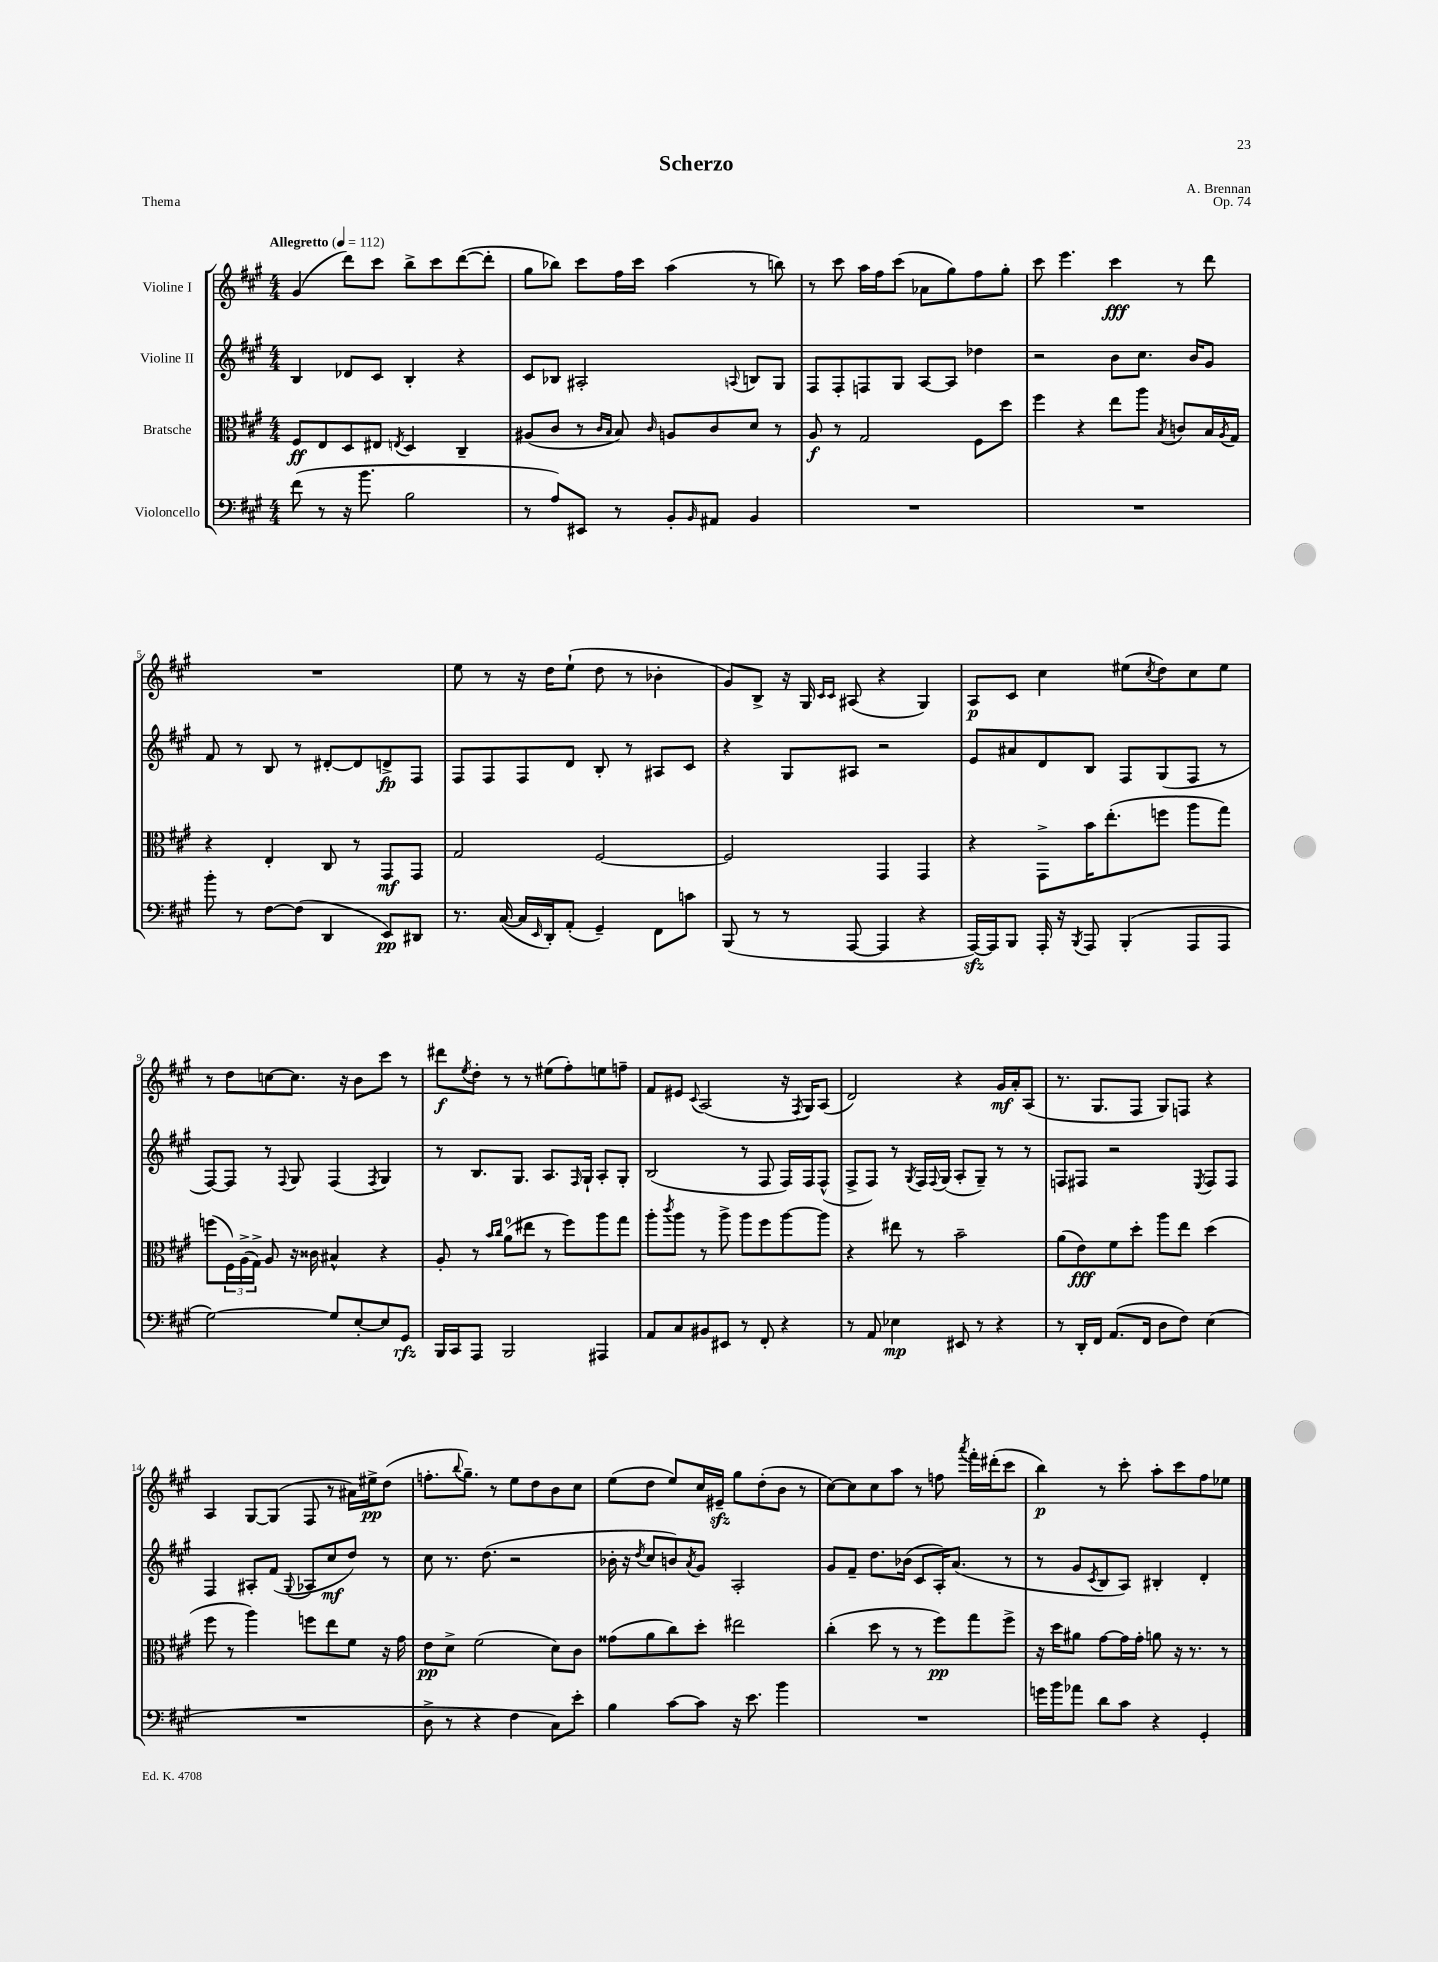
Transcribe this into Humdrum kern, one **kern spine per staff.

**kern	**dynam	**kern	**dynam	**kern	**dynam	**kern	**dynam
*part4	*part4	*part3	*part3	*part2	*part2	*part1	*part1
*staff4	*staff4	*staff3	*staff3	*staff2	*staff2	*staff1	*staff1
*I"Violoncello	*	*I"Bratsche	*	*I"Violine II	*	*I"Violine I	*
*clefF4	*	*clefC3	*	*clefG2	*	*clefG2	*
*k[f#c#g#]	*	*k[f#c#g#]	*	*k[f#c#g#]	*	*k[f#c#g#]	*
*M4/4	*	*M4/4	*	*M4/4	*	*M4/4	*
*MM112	*	*MM112	*	*MM112	*	*MM112	*
=1	=1	=1	=1	=1	=1	=1	=1
!	!	!	!	!	!	!LO:TX:a:B:t=Allegretto	!
(8f#\	.	8F#/L	ff	4B/	.	(4g#/	.
8r	.	8E/	.	.	.	.	.
16r	.	8D/	.	8d-X/L	.	8ddd\L)	.
8.b\	.	.	.	.	.	.	.
.	.	8E#X/J	.	8c#/J	.	8ccc#\J	.
.	.	8qEn/	.	.	.	.	.
2B\	.	4D/	.	4B'/	.	8bb^\L	.
.	.	.	.	.	.	8ccc#\	.
.	.	4C#~/	.	4r	.	([8ddd\	.
.	.	.	.	.	.	8ddd'\J]	.
=2	=2	=2	=2	=2	=2	=2	=2
8r	.	(8A#X/L	.	8c#/L	.	8gg#\L	.
8A/L)	.	8c#/J	.	8B-X/J	.	8bb-X\J)	.
8EE#X/J	.	8r	.	2A#X'/	.	8ccc#\L	.
.	.	16qqc#/LL	.	.	.	.	.
.	.	16qqB/JJ	.	.	.	.	.
8r	.	8B/)	.	.	.	16ff#\L	.
.	.	.	.	.	.	16ccc#\JJ	.
.	.	16qqc#/	.	.	.	.	.
8BB'/L	.	8An/L	.	.	.	(4aa\	.
16qqBB/	.	.	.	.	.	.	.
8AA#X/J	.	8c#/	.	.	.	.	.
.	.	.	.	8qqAn/	.	.	.
4BB/	.	8d/J	.	8Bn/L	.	8r	.
.	.	8r	.	8G#/J	.	8bbn\)	.
=3	=3	=3	=3	=3	=3	=3	=3
1r	.	8A/	f	8F#/L	.	8r	.
.	.	8r	.	8F#'/	.	8ccc#\	.
.	.	2G#/	.	8Fn/	.	16aa\LL	.
.	.	.	.	.	.	16ff#\J	.
.	.	.	.	8G#/J	.	(8ccc#\J	.
.	.	.	.	[8A/L	.	8a-X\L	.
.	.	.	.	8A/J]	.	8gg#\)	.
.	.	8F#\L	.	4dd-X\	.	8ff#\	.
.	.	8dd\J	.	.	.	8gg#'\J	.
=4	=4	=4	=4	=4	=4	=4	=4
1r	.	4ff#\	.	2r	.	8ccc#\	.
.	.	.	.	.	.	4.eee\	.
.	.	4r	.	.	.	.	.
.	.	8ee\L	.	8b\L	.	4ccc#\	fff
.	.	8aa\J	.	8.cc#\J	.	.	.
.	.	8qB/	.	.	.	.	.
.	.	8cn/L	.	.	.	8r	.
.	.	.	.	16b/KL	.	.	.
.	.	16B/L	.	8g#/J	.	8ddd\	.
.	.	8qA/	.	.	.	.	.
.	.	16G#/JJ	.	.	.	.	.
!!LO:LB:g=z
=5	=5	=5	=5	=5	=5	=5	=5
8b'\	.	4r	.	8f#/	.	1r	.
8r	.	.	.	8r	.	.	.
[8F#\L	.	4E'/	.	8B/	.	.	.
(8F#\J]	.	.	.	8r	.	.	.
4DD/	.	8C#/	.	[8d#X'/L	.	.	.
.	.	8r	.	8d#/]	.	.	.
8EE/L)	pp	8GG#/L	mf	8dn^/	fp	.	.
8DD#X/J	.	8GG#/J	.	8F#/J	.	.	.
=6	=6	=6	=6	=6	=6	=6	=6
8.r	.	2G#/	.	8F#/L	.	8ee\	.
.	.	.	.	8F#/	.	8r	.
([16C#/	.	.	.	.	.	.	.
16C#/LL]	.	.	.	8F#/	.	16r	.
16qqEE/	.	.	.	.	.	.	.
16DD'/J)	.	.	.	.	.	16dd\KL	.
(8AA'/J	.	.	.	8d/J	.	(8ee`\J	.
4GG#~/)	.	[2F#/	.	8B'/	.	8dd\	.
.	.	.	.	8r	.	8r	.
8FF#\L	.	.	.	8A#X/L	.	4b-X'\	.
8cn\J	.	.	.	8c#/J	.	.	.
=7	=7	=7	=7	=7	=7	=7	=7
(8BBB/	.	2F#/]	.	4r	.	8g#/L)	.
8r	.	.	.	.	.	8B^/J	.
8r	.	.	.	8G#/L	.	16r	.
.	.	.	.	.	.	16G#/	.
.	.	.	.	.	.	16qqc#/LL	.
.	.	.	.	.	.	16qqc#/JJ	.
[8AAA/	.	.	.	8A#X/J	.	(8A#X/	.
4AAA/]	.	4GG#/	.	2r	.	4r	.
4r	.	4GG#/	.	.	.	4G#/)	.
=8	=8	=8	=8	=8	=8	=8	=8
[16AAAzz/LL)	.	4r	.	8e/L	.	8A/L	p
16AAA/J]	.	.	.	.	.	.	.
8BBB/J	.	.	.	8a#X/	.	8c#/J	.
16AAA'/	.	8GG#^\L	.	8d/	.	4cc#\	.
16r	.	.	.	.	.	.	.
8qBBB/	.	.	.	.	.	.	.
8AAA/	.	16b\K	.	8B/J	.	.	.
.	.	(8.ee'\	.	.	.	.	.
(4BBB'/	.	.	.	8F#/L	.	(8ee#X\L	.
.	.	.	.	.	.	8qcc#/	.
.	.	8ffn\J	.	(8G#/	.	8dd\)	.
8AAA/L	.	8aa\L	.	8F#/J	.	8cc#\	.
8AAA/J	.	8gg#\J)	.	8r	.	8ee#\J	.
!!LO:LB:g=z
=9	=9	=9	=9	=9	=9	=9	=9
[2G#\)	.	(8ffn\L	.	[8F#/L)	.	8r	.
.	.	24F#\L)	.	8F#/J]	.	8dd\L	.
.	.	(24A^\	.	.	.	.	.
.	.	24G#^\JJ)	.	.	.	.	.
.	.	8A/	.	8r	.	[8ccn\	.
.	.	.	.	8qqF#/	.	.	.
.	.	16r	.	8G#/	.	8.cc\J]	.
.	.	16c##X\	.	.	.	.	.
8G#/L]	.	4B#X^^/	.	(4F#/	.	.	.
.	.	.	.	.	.	16r	.
[8E'/	.	.	.	.	.	8b\L	.
.	.	.	.	8qF#/	.	.	.
8E/]	.	4r	.	4G#/)	.	8ccc#\J	.
8GG#/J	rfz	.	.	.	.	8r	.
=10	=10	=10	=10	=10	=10	=10	=10
16BBB/LL	.	8A'/	.	8r	.	8ddd#X\L	f
16CC#/J	.	.	.	.	.	.	.
.	.	.	.	.	.	8qee/	.
8AAA/J	.	8r	.	8.B/L	.	8dd'\J	.
.	.	16qqb/LL	.	.	.	.	.
.	.	16qqcc#/JJ	.	.	.	.	.
2BBB/	.	(8a\L	.	.	.	8r	.
.	.	.	.	8.G#/J	.	.	.
.	.	8ee#X\J	.	.	.	8r	.
.	.	8r	.	8.A/L	.	(8ee#X\L	.
.	.	8ff#\L)	.	.	.	8ff#'\)	.
.	.	.	.	16qqF#/	.	.	.
.	.	.	.	16G#`/Jk	.	.	.
4AAA#X/	.	8aa\	.	8A'/L	.	8een\	.
.	.	8gg#\J	.	8G#'/J	.	8ffn~\J	.
=11	=11	=11	=11	=11	=11	=11	=11
8AA/L	.	8aa'\L	.	(2B/	.	8f#/L	.
.	.	8qccc#/	.	.	.	.	.
8C#/	.	8aa\J	.	.	.	8e#X/J	.
.	.	.	.	.	.	8qqc#/	.
8BB#X/	.	8r	.	.	.	(2A/	.
8EE#X/J	.	8aa^\	.	.	.	.	.
8r	.	8aa\L	.	8r	.	.	.
8FF#'/	.	8ff#\	.	8F#/	.	.	.
4r	.	[8aa\	.	16F#/LL)	.	16r	.
.	.	.	.	.	.	8qF#/	.
.	.	.	.	16F#/J	.	16G#/KL)	.
.	.	8aa\J]	.	(8F#^^/J	.	(8A/J	.
=12	=12	=12	=12	=12	=12	=12	=12
8r	.	4r	.	8F#^/L	.	2d/)	.
8AA/	.	.	.	8F#/J)	.	.	.
4E-X\	mp	8ee#X\	.	8r	.	.	.
.	.	.	.	8qG#/	.	.	.
.	.	8r	.	16F#/LL	.	.	.
.	.	.	.	8qqF#/	.	.	.
.	.	.	.	(16G#/JJ	.	.	.
8EE#X/	.	2b~\	.	8A'/L	.	4r	.
8r	.	.	.	8G#~/J)	.	.	.
4r	.	.	.	8r	.	16g#/LL	mf
.	.	.	.	.	.	16a'/J	.
.	.	.	.	8r	.	(8A/J	.
=13	=13	=13	=13	=13	=13	=13	=13
8r	.	(8a\L	.	8Fn/L	.	8.r	.
16DD'/LL	.	8e\)	fff	8F#X/J	.	.	.
16FF#/JJ	.	.	.	.	.	8.G#/L	.
(8.AA/L	.	8f#\	.	2r	.	.	.
.	.	8dd'\J	.	.	.	8F#/J	.
16FF#/Jk	.	.	.	.	.	.	.
8D\L	.	8aa\L	.	.	.	8G#/L)	.
8F#\J)	.	8ee\J	.	.	.	8Fn/J	.
.	.	.	.	8qE/	.	.	.
(4E\	.	(4dd\	.	8F#/L	.	4r	.
.	.	.	.	8F#/J	.	.	.
!!LO:LB:g=z
=14	=14	=14	=14	=14	=14	=14	=14
1r	.	8ff#\	.	4F#/	.	4A/	.
.	.	8r	.	.	.	.	.
.	.	4aa\)	.	8A#X'/L	.	[8G#/L	.
.	.	.	.	(8f#/J	.	(8G#/J]	.
.	.	.	.	8qqG#/	.	.	.
.	.	8ffn\L	.	8A-X/L	.	8F#/	.
.	.	8ee\	.	8cc#/	mf	8r	.
.	.	8f#\J	.	8dd/J)	.	16a#X\LL)	.
.	.	.	.	.	.	16ee#X^\J	pp
.	.	16r	.	8r	.	(8dd\J	.
.	.	16g#\	.	.	.	.	.
=15	=15	=15	=15	=15	=15	=15	=15
8D^\	.	8e\L	pp	8cc#\	.	8.ffn'\L	.
8r	.	8d^\J	.	8.r	.	.	.
.	.	.	.	.	.	8qqbb/	.
.	.	.	.	.	.	8.gg#~\J)	.
4r	.	(2f#\	.	.	.	.	.
.	.	.	.	(8.dd\	.	.	.
.	.	.	.	.	.	8r	.
4F#\	.	.	.	2r	.	8ee\L	.
.	.	.	.	.	.	8dd\	.
8C#\L)	.	8d\L)	.	.	.	8b\	.
8e'\J	.	8c#\J	.	.	.	8cc#\J	.
=16	=16	=16	=16	=16	=16	=16	=16
4B\	.	(8g##X\L	.	16b-X'\	.	(8ee\L	.
.	.	.	.	16r	.	.	.
.	.	.	.	8qdd/	.	.	.
.	.	8a\	.	8cc#/L	.	8dd\J	.
[8c#\L	.	8cc#\)	.	8bn/)	.	8ee/L)	.
.	.	.	.	8qa/	.	.	.
8c#\J]	.	8dd'\J	.	8g#/J	.	16cc#/L	.
.	.	.	.	.	.	16e#Xzz~/JJ	.
16r	.	2ee#X\	.	2A'/	.	8gg#\L	.
8.e\	.	.	.	.	.	.	.
.	.	.	.	.	.	(8dd'\	.
4b\	.	.	.	.	.	8b\J	.
.	.	.	.	.	.	8r	.
=17	=17	=17	=17	=17	=17	=17	=17
1r	.	(4cc#'\	.	8g#/L	.	[8cc#\L)	.
.	.	.	.	8f#~/J	.	8cc#\]	.
.	.	8dd\	.	8.dd\L	.	8cc#\	.
.	.	8r	.	.	.	8aa\J	.
.	.	.	.	(16b-X\Jk	.	.	.
.	.	8r	.	8c#/L	.	8r	.
.	.	8ff#\L)	pp	16A'/K)	.	8ffn\	.
.	.	.	.	(8.a/J	.	.	.
.	.	.	.	.	.	8qaaa/	.
.	.	8gg#\	.	.	.	16fff#'\LL	.
.	.	.	.	.	.	(16ddd#X'\J	.
.	.	8ff#^\J	.	8r	.	8ccc#\J	.
=18	=18	=18	=18	=18	=18	=18	=18
16gn\LL	.	16r	.	8r	.	4bb\)	p
16b\J	.	16dd\KL	.	.	.	.	.
8a-X\J	.	8a#X\J	.	8g#/L	.	.	.
.	.	.	.	8qc#/	.	.	.
8d\L	.	[8g#\L	.	8B/	.	8r	.
8c#\J	.	16g#\L]	.	8A/J)	.	8ccc#'\	.
.	.	16g#'\JJ	.	.	.	.	.
4r	.	8an\	.	4B#X'/	.	8aa'\L	.
.	.	16r	.	.	.	8ccc#\	.
.	.	8.r	.	.	.	.	.
4GG#'/	.	.	.	4d'/	.	8ff#\	.
.	.	8r	.	.	.	8ee-X\J	.
==	==	==	==	==	==	==	==
*-	*-	*-	*-	*-	*-	*-	*-
